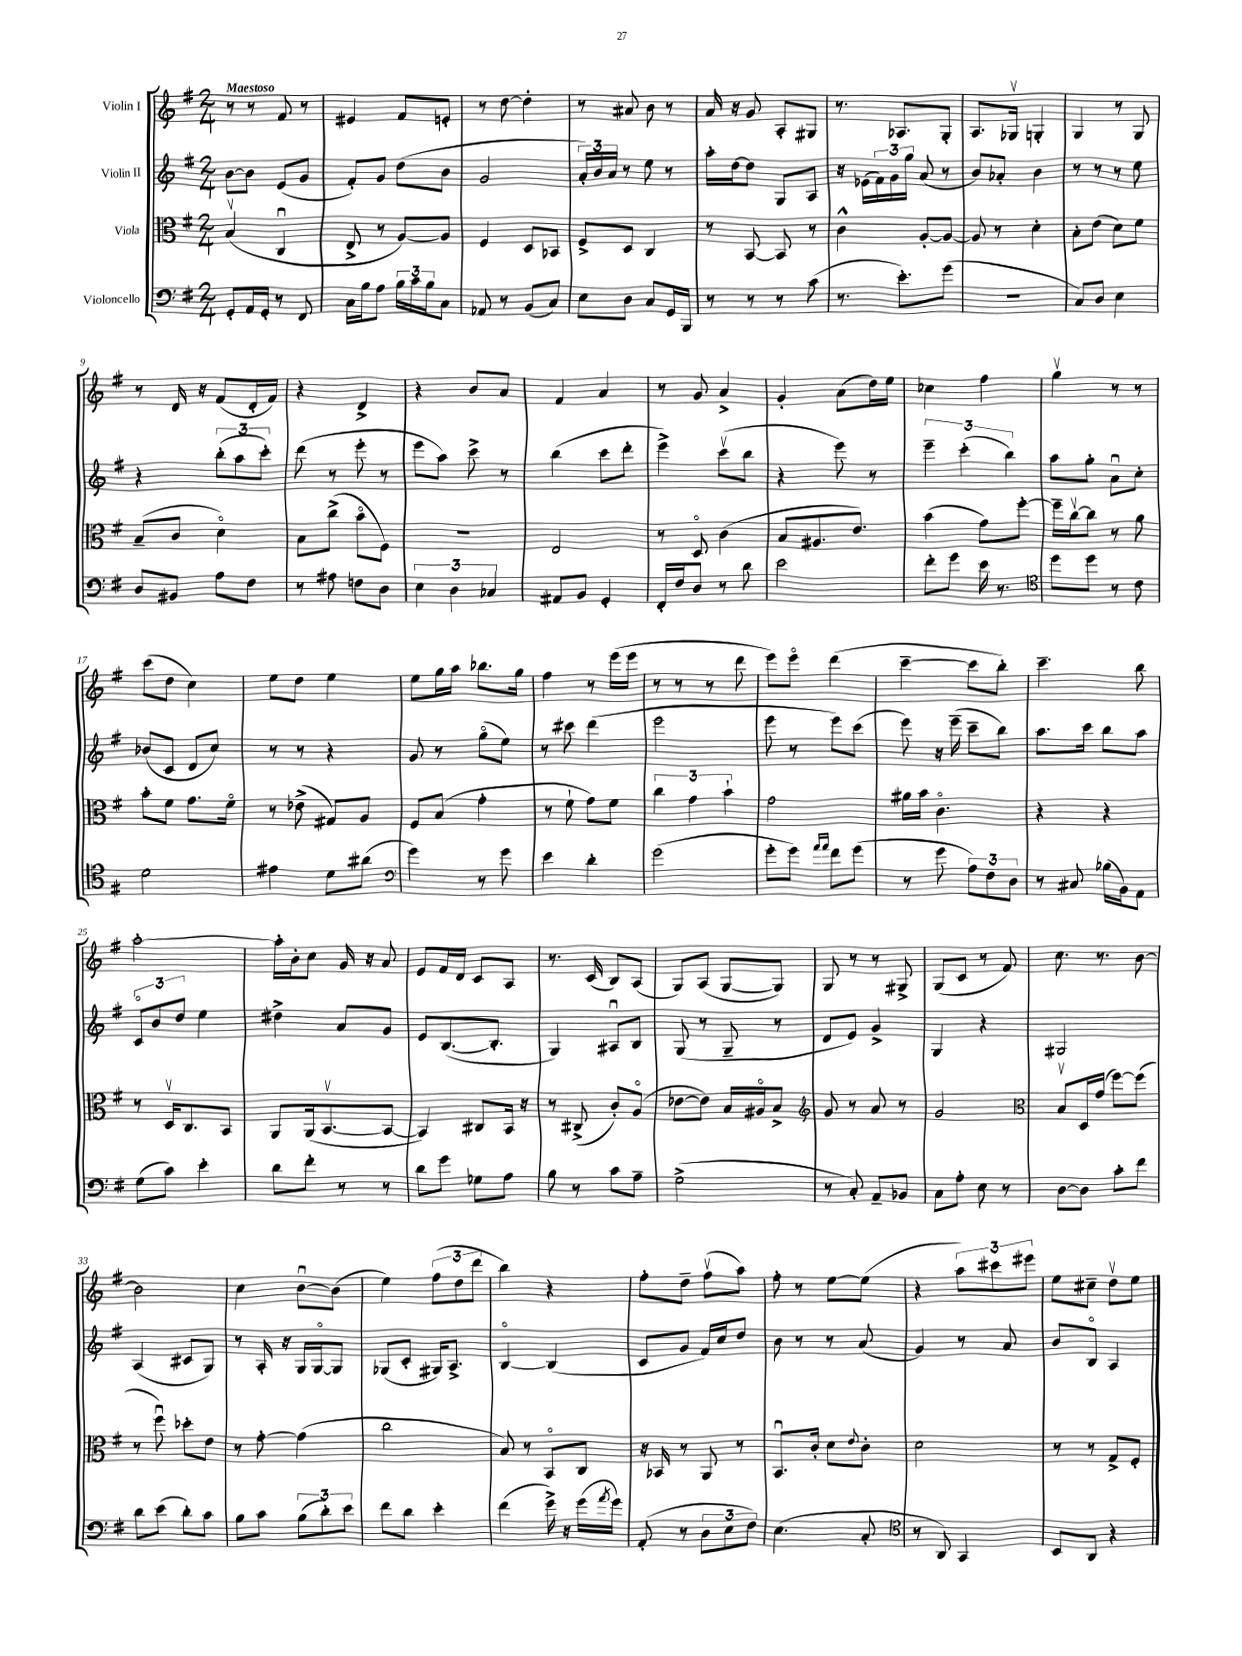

**kern	**kern	**kern	**kern
*staff4	*staff3	*staff2	*staff1
*clefF4	*clefC3	*clefG2	*clefG2
*k[f#]	*k[f#]	*k[f#]	*k[f#]
*M2/4	*M2/4	*M2/4	*M2/4
8GG'	(4Bv	[8b	8r
16AA	.	8b]	8r
16GG'	.	.	.
8r	4Cu	(8e	8f#
8FF#	.	8g	8r
=	=	=	=
16C	8E^	8f#')	4e#
16B	.	.	.
8A	8r	8g	.
24B	[8A)	(8dd	8f#
24c	.	.	.
24B	.	.	.
8C	8A]	8b	8e'
=	=	=	=
8AA-	4F#	2g	8r
8r	.	.	[8dd
(8BB	8D	.	4dd']
8C)	8BB-	.	.
=	=	=	=
8E	8F#^	24a')	8r
.	.	24b	.
.	.	24a	.
8D	8D	8r	8a#
8C	4C	8ee	8b
16GG	.	8r	8r
16BBB	.	.	.
=	=	=	=
8r	8r	16aa'	16a
.	.	[16dd	16r
8r	[8BB	8dd]	8g
8r	8BB]	8G	8A'
(8c	8r	8A	8G#
=	=	=	=
8.r	4c^^	16r	8.r
.	.	(16e-	.
.	.	24f#)	.
.	.	24g	.
8.e')	.	.	8.A-
.	.	24gg	.
.	[8A'	(8a	.
(8g	8A_	8r	8G'
=	=	=	=
2r	8A]	8b)	8.A
.	8r	8a-'	.
.	.	.	16G-v
.	4d'	4b	4G'
=	=	=	=
8C)	8B'	8r	4G
8D	(8e	8r	.
4E	8d)	8r	8r
.	8f#	8ee	8G
=	=	=	=
8D	(8B~	4r	8r
8BB#	8c	.	16d
.	.	.	16r
8A	4do)	(12bb'	(8f#
.	.	12aa	.
8F#	.	.	16d'
.	.	12ccc')	.
.	.	.	16f#)
=	=	=	=
8r	8B	(8ddd	4r
8A#	(8cc^	8r	.
8F	8bo	8eee'	4d^
8D	8F#)	8r	.
=	=	=	=
6E	2r	8eee	4r
.	.	8aa)	.
6D	.	.	.
.	.	8ccc^	8b
6C-	.	.	.
.	.	8r	8a
=	=	=	=
8AA#	2E	(4bb	4f#
8BB	.	.	.
4GG'	.	8ccc	4a
.	.	8ddd'	.
=	=	=	=
16FF#'	8r	4eee^)	8r
16F#	.	.	.
8D	8Do	.	8g
8r	(4c	(8cccv	4a^
8d	.	8bb	.
=	=	=	=
2e	8B	4r	4g'
.	8.A#	.	.
.	.	8eee)	(8a
.	8.e)	.	.
.	.	8r	16dd)
.	.	.	16ee
=	=	=	=
8f#'	(4b	6eee~	4cc-
8g	.	.	.
.	.	(6ccc'	.
16e	8g)	.	4ff#
8.r	.	.	.
.	.	6bb)	.
.	[8ff#'	.	.
=	=	=	=
*clefC4	*	*	*
8dd	16ff#~]	8aa	4ggv
.	[16ccv	.	.
8dd	8cc]	8gg'	.
8r	8r	8au	8r
8c	8a	8cc'	8r
=	=	=	=
2d	8b'	(8b-	(8ccc
.	8f#	8c	8dd
.	8.g	8d	4cc)
.	.	8cc)	.
.	16f#o	.	.
=	=	=	=
4e#	8r	8r	8ee
.	(8e-^	8r	8dd
8d	8G#)	4r	4ee
(8a#	8A	.	.
=	=	=	=
*clefF4	*	*	*
4g)	8F#	8g	8ee
.	(8B	8r	16gg
.	.	.	16aa
8r	4g'	(8ggo	8.bb-
8g	.	8ee)	.
.	.	.	16gg
=	=	=	=
4e	8r	8r	4ff#
.	8f#`	8ccc#	.
4d'	8g)	(4ddd	8r
.	8f#	.	(16eee
.	.	.	16eee
=	=	=	=
(2g	6cc	2eee	8r
.	.	.	8r
.	6g	.	.
.	.	.	8r
.	6b`	.	.
.	.	.	8ddd
=	=	=	=
8g'	2g	8eee	8eee)
8g)	.	8r	8eeeo
16qqa	.	.	.
16qqa	.	.	.
8f#	.	8eee)	(4ddd
(8g	.	(8ccc	.
=	=	=	=
8r	16a#	8eee)	[4ccc~
.	16b	.	.
8g	4.co	16r	.
.	.	(16eee~	.
12A)	.	8ccc~	8ccc]
12F#	.	.	.
.	.	8bb)	8bb')
12D	.	.	.
=	=	=	=
8r	4r	8.aa	4.ccc~
8C#	.	.	.
.	.	16ccc	.
(16B-	4r	8bb	.
16BB)	.	.	.
8AA	.	8aa	8bb
=	=	=	=
(8G	8r	12co	[2aa'
.	.	12b	.
8c)	16Dv	.	.
.	.	12dd	.
.	8.C	.	.
4e'	.	4ee	.
.	8BB	.	.
=	=	=	=
8d	8AA	4dd#^	16aa']
.	.	.	16b'
8f#'	(16AA	.	8cc
.	[8.BBv	.	.
8r	.	8a	16g
.	.	.	16r
8r	8BB_	8g	8a
=	=	=	=
8d	4BB])	8e	8e
8g	.	([8.B	16f#
.	.	.	16d
8G-	8C#	.	8c
.	.	8.B']	.
8A	16BB	.	8A
.	16r	.	.
=	=	=	=
8B	8r	4G)	8.r
8r	(8C#^	.	.
.	.	.	(16c
8c	8c')	8A#u	8B)
8A~	(8Ao	8B	(8A
=	=	=	=
(2G^	[8e-	(8G	8G)
.	8e-])	8r	(8A
.	16B	8G~	[8G
.	16A#o	.	.
.	8B^	8r	8G])
=	=	=	=
*	*clefG2	*	*
8r	8g	8d	8G
8C')	8r	8e)	8r
8AA~	8a	4g^	8r
8BB-	8r	.	8G#^
=	=	=	=
8C	2g	4G	(8G
8A'	.	.	8c
8E	.	4r	8r
8r	.	.	8f#)
=	=	=	=
*	*clefC3	*	*
[8D	8Bv	2G#	8.cc
8D]	16D	.	.
.	(16g	.	8.r
8c'	[8ff#)	.	.
8f#	(8ff#]	.	[8b
=	=	=	=
8d	8r	(4A	2b]
(8e	8ff#u)	.	.
8d')	8dd-'	8c#	.
8c	8e	8G)	.
=	=	=	=
8B	8r	8r	4cc
8c	[8g'	16A'	.
.	.	16r	.
(12B	(4g]	16G	[8bu
.	.	[16Go	.
12d')	.	.	.
.	.	8G]	(8b]
12e	.	.	.
=	=	=	=
8f#	2cc	(8G-	4ee)
8d	.	8c'	.
4e'	.	16G#)	(12ff#
.	.	8.A^	.
.	.	.	12dd
.	.	.	12ddd
=	=	=	=
(4f#	8B)	[4Bo	4bb)
.	8r	.	.
16g^)	8BBo	(4B]	4r
16r	.	.	.
(16g	8C	.	.
8qa	.	.	.
16g)	.	.	.
=	=	=	=
(8AA'	16r	8c	8ff#'
.	16BB-	.	.
8r	8r	8g	8dd~
12D	8AA	16f#)	(8ff#v
.	.	16cc	.
12E	.	.	.
.	8r	8dd	8aa)
12F#)	.	.	.
=	=	=	=
(4.E	8.BBu	8b	8ff#'
.	.	8r	8r
.	16c'	.	.
.	8d	8r	[8ee
.	8qqe	.	.
8C'	8c'	(8a	(8ee]
=	=	=	=
*clefC4	*	*	*
8r	2d	4g)	4r
8AA)	.	.	.
4GG	.	8r	12aa)
.	.	.	12ccc#
.	.	8a	.
.	.	.	12eee#
=	=	=	=
8BB	8r	8b	8ee
8AA	8r	8Bo	8cc#~
4r	8G^	4A	8ddv
.	8F#'	.	8ee
==	==	==	==
*-	*-	*-	*-
